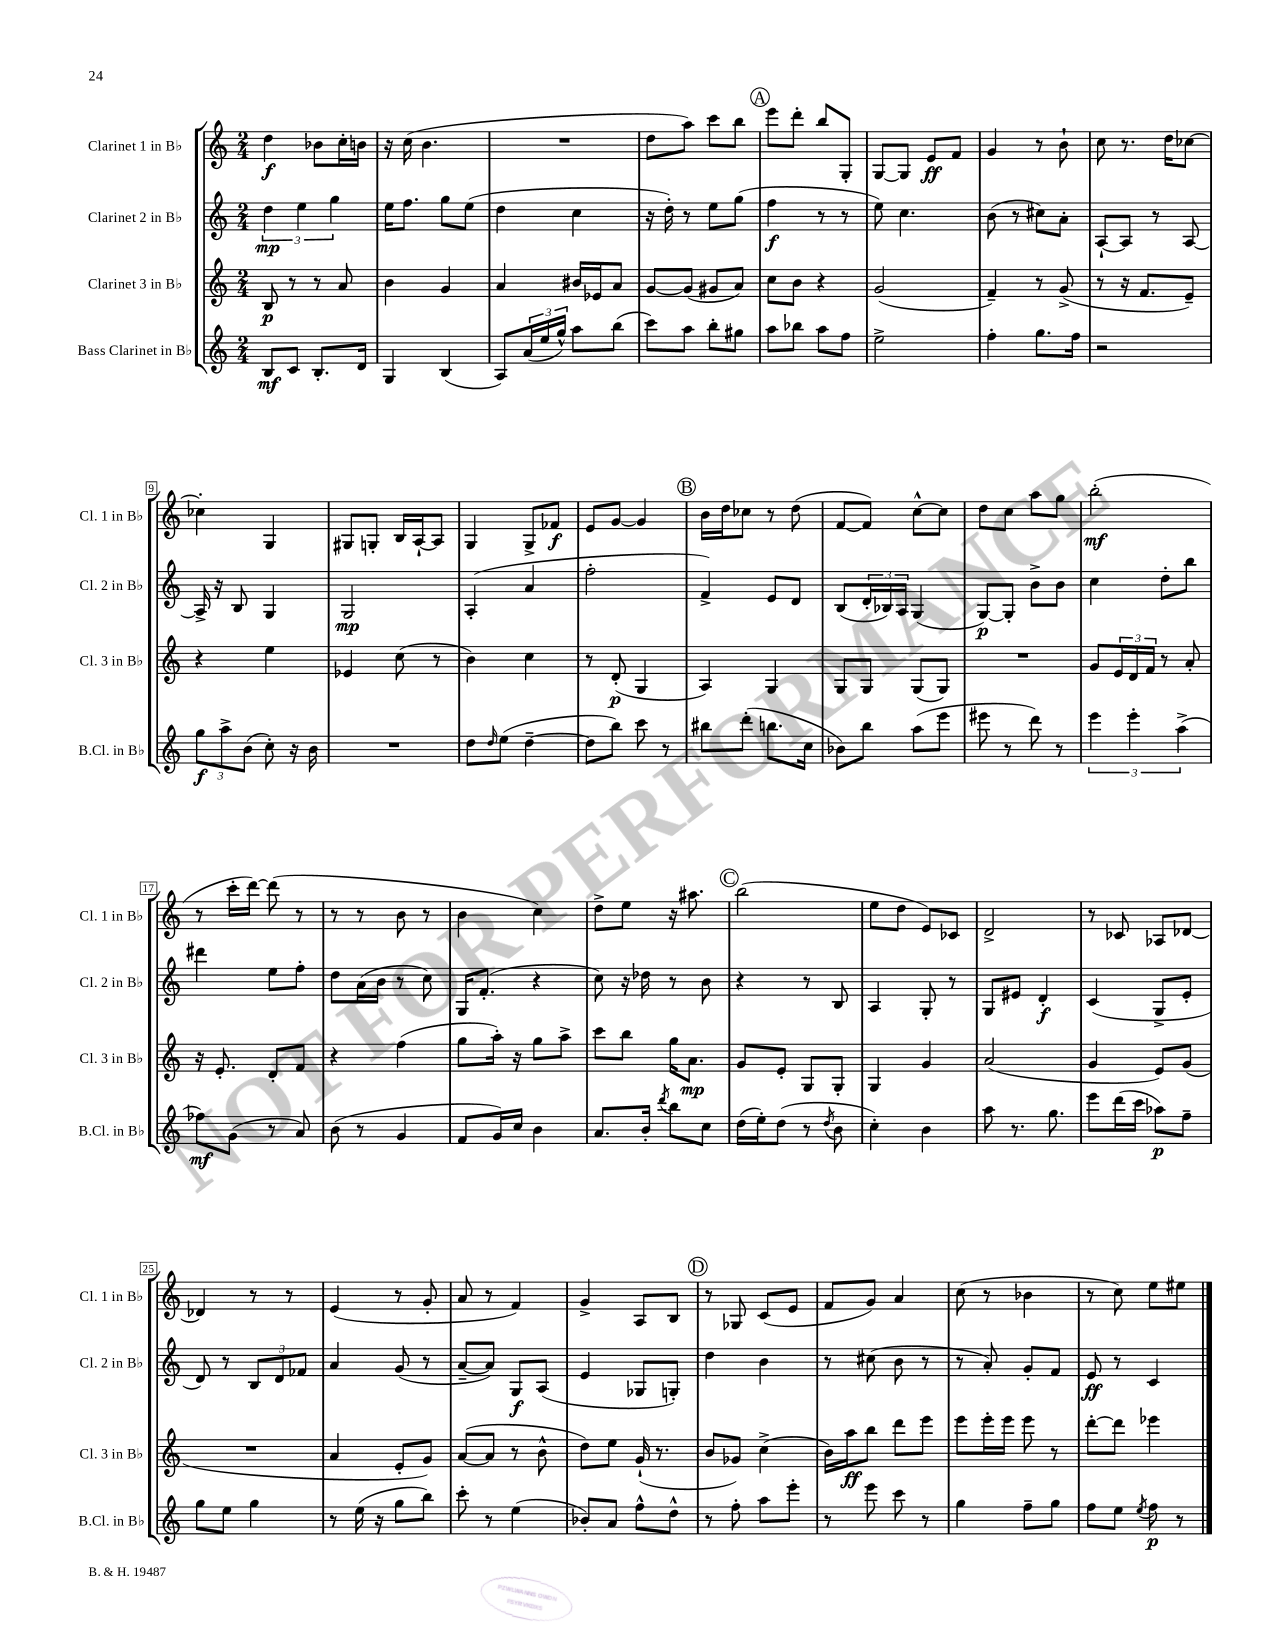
<<
\new StaffGroup <<
\new Staff = "s0" \with { instrumentName = "Clarinet 1 in Bb" shortInstrumentName = "Cl. 1 in Bb" } {
    \clef treble \key c \major \numericTimeSignature \time 2/4
    d''4\f bes'8 c''16-. b'16 |
    r16 c''16( b'4. |
    R2 |
    d''8 a''8) c'''8 b''8 |
    \mark \markup { \circle "A" } e'''8 d'''8-. b''8 g8-. |
    g8~ g8 e'8\ff f'8 |
    g'4 r8 b'8-! |
    c''8 r8. d''16 ces''8~ |
    ces''4-. g4 |
    gis8 g8-. b16 a16~-! a8 |
    g4 g8-> fes'8\f |
    e'8 g'8~ g'4 |
    \mark \markup { \circle "B" } b'16 d''16 ces''8 r8 d''8( |
    f'8~ f'8) c''8~-^ c''8 |
    d''8 c''8 a''8 g''8 |
    b''2-.\mf( |
    r8 c'''16-. d'''16~) d'''8( r8 |
    r8 r8 b'8 r8 |
    b'4 c''4) |
    d''8-> e''8 r16 ais''8. |
    \mark \markup { \circle "C" } b''2( |
    e''8 d''8 e'8) ces'8 |
    d'2-> |
    r8 ces'8 aes8 des'8~ |
    des'4 r8 r8 |
    e'4( r8 g'8-. |
    a'8 r8 f'4) |
    g'4-> a8 b8 |
    \mark \markup { \circle "D" } r8 ges8 c'8( e'8 |
    f'8 g'8) a'4 |
    c''8( r8 bes'4 |
    r8 c''8) e''8 eis''8 \bar "|." |
}
\new Staff = "s1" \with { instrumentName = "Clarinet 2 in Bb" shortInstrumentName = "Cl. 2 in Bb" } {
    \clef treble \key c \major \numericTimeSignature \time 2/4
    \tuplet 3/2 { d''4\mp e''4 g''4 } |
    e''16 f''8. g''8 e''8( |
    d''4 c''4 |
    r16 d''16-.) r8 e''8 g''8( |
    \mark \markup { \circle "A" } f''4\f r8 r8 |
    e''8) c''4. |
    b'8( r8 cis''8) a'8-. |
    a8~-! a8 r8 a8~ |
    a16-> r16 b8 g4 |
    g2\mp |
    a4-.( a'4 |
    f''2-. |
    \mark \markup { \circle "B" } f'4->) e'8 d'8 |
    b8( \tuplet 3/2 { d'16-. bes16) a16 } g4( |
    g8~\p) g8-. b'8-> b'8 |
    c''4 d''8-. b''8 |
    dis'''4 e''8 f''8-. |
    d''8 a'16( b'16 r8 c''8) |
    g16 f'8.-.( r4 |
    c''8) r16 des''16 r8 b'8 |
    \mark \markup { \circle "C" } r4 r8 b8 |
    a4 g8-. r8 |
    g8 eis'8 d'4-.\f |
    c'4( g8-> e'8-. |
    d'8) r8 \tuplet 3/2 { b8 d'8 fes'8 } |
    a'4 g'8( r8 |
    a'8~-- a'8) g8\f a8( |
    e'4 ges8 g8-.) |
    \mark \markup { \circle "D" } d''4 b'4 |
    r8 cis''8( b'8 r8 |
    r8 a'8-.) g'8-. f'8 |
    e'8\ff r8 c'4 \bar "|." |
}
\new Staff = "s2" \with { instrumentName = "Clarinet 3 in Bb" shortInstrumentName = "Cl. 3 in Bb" } {
    \clef treble \key c \major \numericTimeSignature \time 2/4
    b8\p r8 r8 a'8 |
    b'4 g'4 |
    a'4 bis'16 ees'16 a'8 |
    g'8~ g'8( gis'8 a'8) |
    \mark \markup { \circle "A" } c''8 b'8 r4 |
    g'2( |
    f'4--) r8 g'8->( |
    r8 r16 f'8. e'8--) |
    r4 e''4 |
    ees'4 c''8( r8 |
    b'4) c''4 |
    r8 d'8-.\p( g4 |
    \mark \markup { \circle "B" } a4) g4 |
    g8 g8 g8( g8) |
    R2 |
    g'8 \tuplet 3/2 { e'16 d'16 f'16 } r8 a'8-. |
    r16 e'8.-. d'8-. f'8 |
    r4 f''4( |
    g''8 a''16-.) r16 g''8 a''8-> |
    c'''8 b''8 g''16 a'8.\mp |
    \mark \markup { \circle "C" } g'8 e'8-. g8 g8-. |
    g4 g'4 |
    a'2( |
    g'4 e'8) g'8( |
    R2 |
    a'4 e'8-. g'8) |
    a'8~( a'8 r8 b'8-^ |
    d''8) e''8 g'16-!( r8. |
    \mark \markup { \circle "D" } b'8 ges'8) c''4->( |
    b'16) a''16\ff b''8 d'''8 e'''8 |
    e'''8 e'''16-. e'''16 e'''8 r8 |
    d'''8~-. d'''8 ees'''4 \bar "|." |
}
\new Staff = "s3" \with { instrumentName = "Bass Clarinet in Bb" shortInstrumentName = "B.Cl. in Bb" } {
    \clef treble \key c \major \numericTimeSignature \time 2/4
    b8\mf c'8 b8.-. d'16 |
    g4 b4( |
    a8) \tuplet 3/2 { a'16( e''16 g''16-^) } a''8 b''8( |
    c'''8) a''8 b''8-. gis''8 |
    \mark \markup { \circle "A" } a''8 bes''8 a''8 f''8 |
    e''2-> |
    f''4-. g''8. f''16 |
    r2 |
    \tuplet 3/2 { g''8\f a''8-> b'8( } c''8-.) r16 b'16 |
    R2 |
    d''8 \grace { d''16 } e''8( d''4~-- |
    d''8 b''8) c'''8 r8 |
    \mark \markup { \circle "B" } bis''8 d'''8-.( b''8. c''16 |
    bes'8) b''8 a''8( e'''8 |
    eis'''8 r8 d'''8) r8 |
    \tuplet 3/2 { e'''4 e'''4-. a''4->( } |
    fes''8\mf) g'8( r8 a'8) |
    b'8( r8 g'4 |
    f'8 g'16) c''16 b'4 |
    a'8. b'16-. \acciaccatura { d'''8 } b''8 c''8 |
    \mark \markup { \circle "C" } d''16( e''16-.) d''8( r8 \acciaccatura { d''8 } b'8 |
    c''4-.) b'4 |
    a''8 r8. g''8. |
    e'''8 d'''16( c'''16 aes''8\p) f''8-- |
    g''8 e''8 g''4 |
    r8 e''16( r16 g''8 b''8) |
    c'''8-. r8 e''4( |
    bes'8-.) a'8 f''8-^ d''8-^ |
    \mark \markup { \circle "D" } r8 f''8-. a''8 e'''8-. |
    r8 e'''8 c'''8 r8 |
    g''4 f''8-- g''8 |
    f''8 e''8 \acciaccatura { e''8 } f''8\p r8 \bar "|." |
}
>>
>>
\layout { \context { \Score \override BarNumber.stencil = #(make-stencil-boxer 0.1 0.3 ly:text-interface::print) } }
